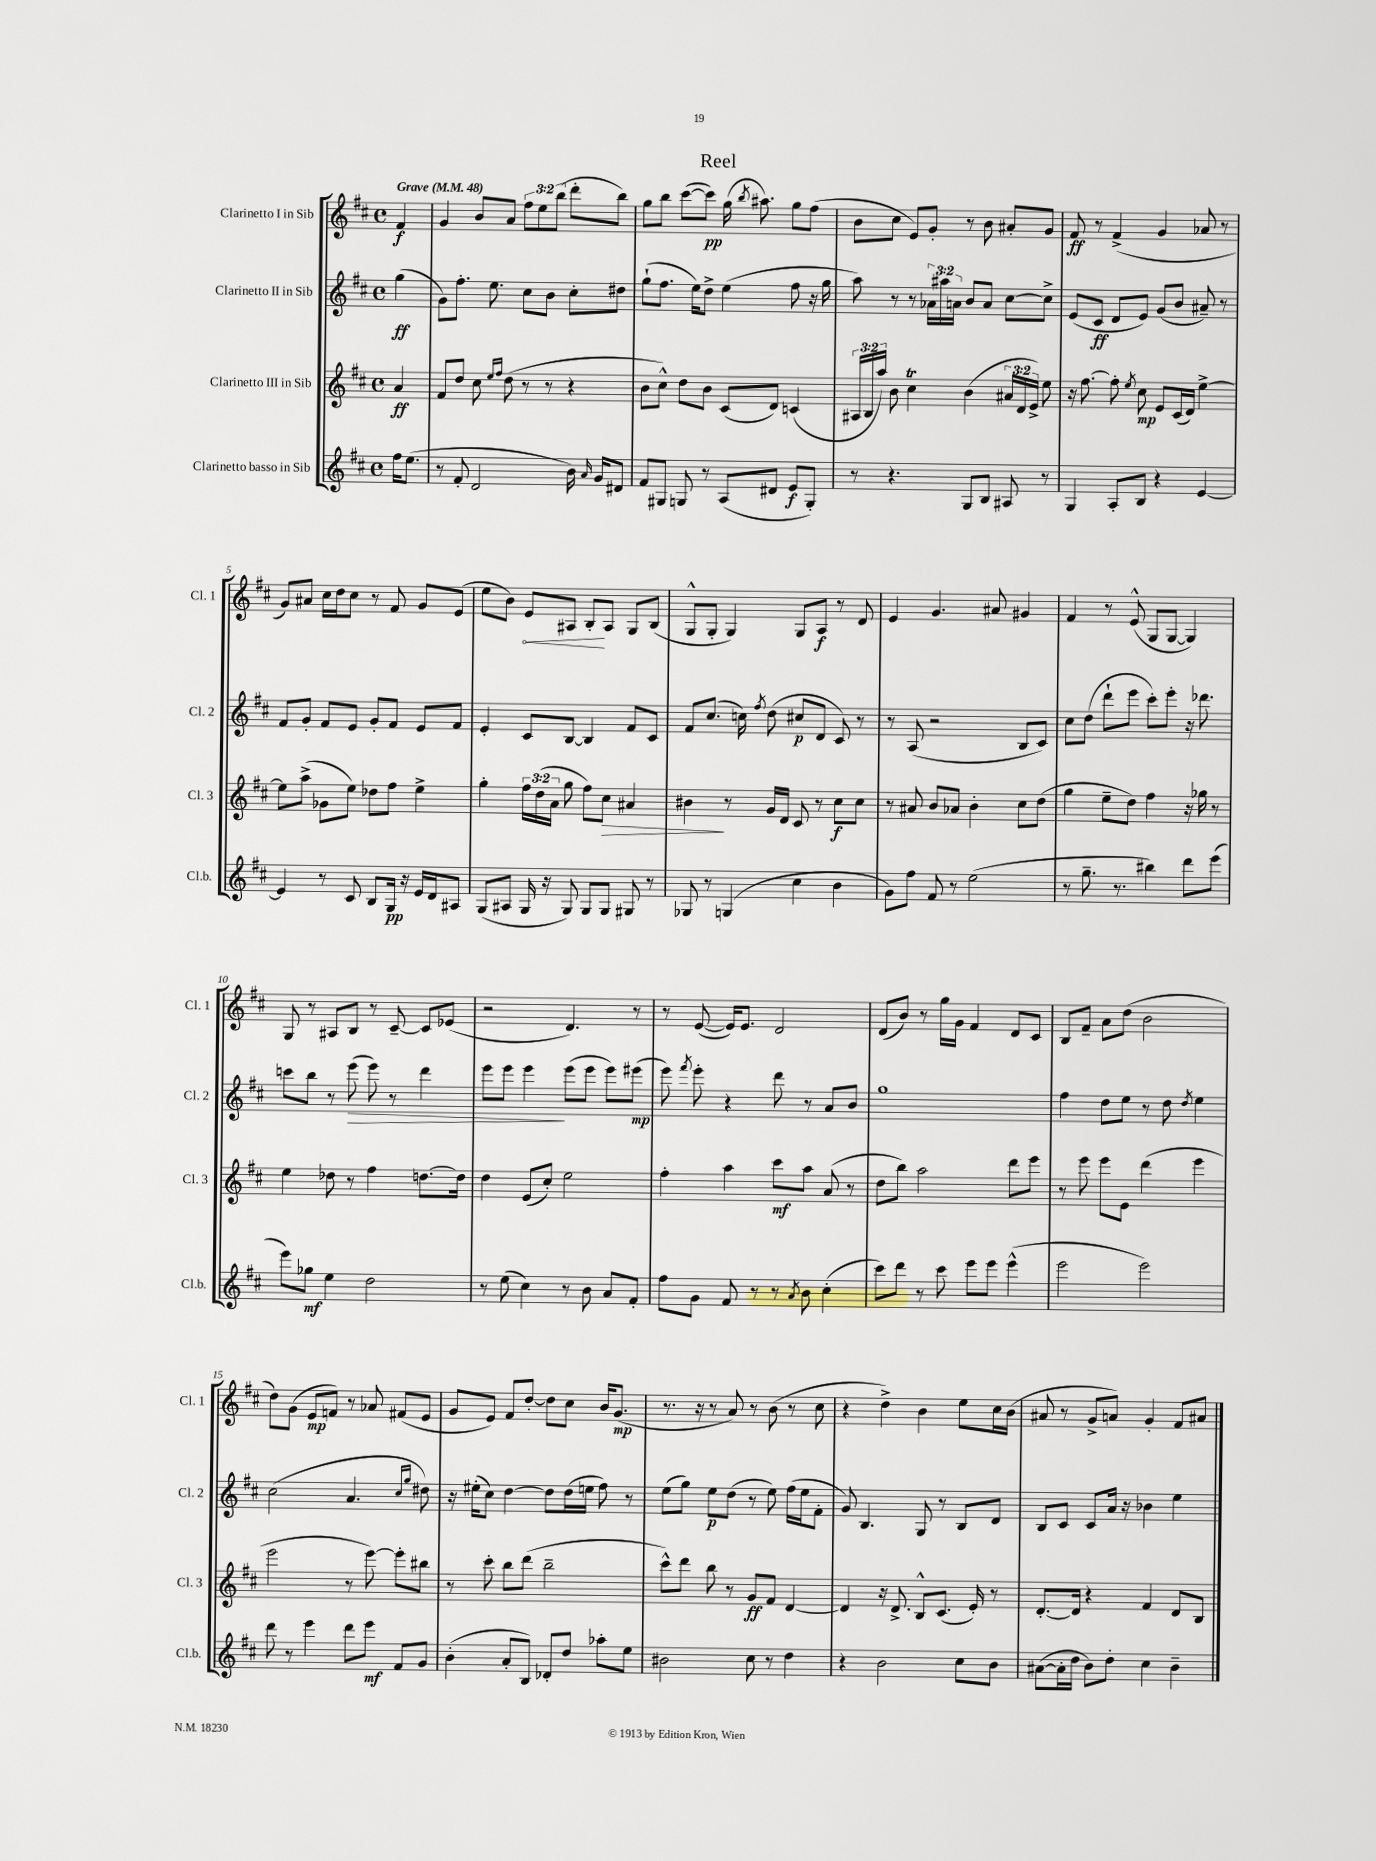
\header { title = "Reel" }
<<
\new StaffGroup <<
\new Staff = "s0" \with { instrumentName = "Clarinetto I in Sib" shortInstrumentName = "Cl. 1" } {
    \clef treble \key d \major \defaultTimeSignature \time 4/4 \override Staff.TupletNumber.text = #tuplet-number::calc-fraction-text \partial 4 \tempo "Grave" 4 = 48
    \autoBeamOff fis'4\f |
    g'4 b'8[ a'8] \tuplet 3/2 { fis''8[ e''8 b''8]( } d'''8[-. b''8]) |
    g''8[ b''8] cis'''8[~( cis'''8]\pp) g''16( \acciaccatura { b''8 } ais''8.) g''8[ fis''8]( |
    b'8[ cis''8] e'8[) g'8]-. r8 b'8 ais'8[-. g'8] |
    fis'8\ff r8 fis'4->( g'4 aes'8 r8 |
    g'8[) ais'8] cis''16[ d''16 cis''8] r8 fis'8 g'8[ e'8]( |
    e''8[ b'8]) \once \override Hairpin.circled-tip = ##t e'8[\< ais8] b8[-.\! ais8] g8[ b8]( |
    g8[-^ g8]-. g4) g8[ a8]\f r8 d'8 |
    e'4 g'4. ais'8 gis'4 |
    fis'4 r8 e'8-^( g8[ g8]~ g4) |
    g8 r8 ais8[ b8] r8 cis'8~-- cis'8[ ees'8]( |
    r2 d'4.) r8 |
    r8 e'8~( e'16[) e'8.] d'2 |
    d'8[( b'8]) r8 g''16[ g'16] fis'4 d'8[ cis'8] |
    b8[ fis'8]-- a'8[ d''8]( b'2 |
    d''8[) g'8]( e'8[\mp f'8]) r8 aes'8 fis'8[( e'8] |
    g'8[ e'8]) fis'8[ d''8]~-. d''8[ cis''8] b'16[ g'8.]\mp( |
    r8. r16 r8 a'8) r8 b'8( r8 cis''8 |
    r4 d''4->) b'4 e''8[ cis''16 b'16]( |
    ais'8 r8 g'8[-> a'8]) g'4-. fis'8[ ais'8] \bar "|." |
}
\new Staff = "s1" \with { instrumentName = "Clarinetto II in Sib" shortInstrumentName = "Cl. 2" } {
    \clef treble \key d \major \defaultTimeSignature \time 4/4 \override Staff.TupletNumber.text = #tuplet-number::calc-fraction-text \partial 4
    \autoBeamOff g''4\ff( |
    g'8[) fis''8.]-. e''8. cis''8[ b'8] cis''8[-. dis''8] |
    g''8[-!( fis''8.] e''16[) d''8]-> e''4( fis''8 r16 g''16 |
    a''8) r8 r8 \tuplet 3/2 { aes'16[ ais''16 a'16] } b'8[ a'8] cis''8[~ cis''8]-> |
    e'8[( cis'8]\ff d'8[ e'8]) g'8[( b'8] ais'8--) r8 |
    fis'8[ g'8]-. fis'8[ e'8] g'8[-. fis'8] e'8[ fis'8] |
    e'4-. cis'8[ b8]~ b4 fis'8[ cis'8] |
    fis'8[ cis''8.]( c''16) \acciaccatura { fis''8 } d''8( cis''8[\p d'8] cis'8) r8 |
    r8 a8( r2 b8[ cis'8]) |
    cis''8[ d''8]( d'''8[-! e'''8] cis'''8[-.) e'''8]-. r16 des'''8. |
    c'''8[ b''8] r8 e'''8\>( e'''8) r8 d'''4 |
    e'''8[ e'''8] e'''4\! e'''8[( e'''8] e'''8[) eis'''8]\mp( |
    e'''8) \acciaccatura { fis'''8 } e'''8-. r4 d'''8 r8 a'8[ b'8] |
    g''1 |
    fis''4 d''8[ e''8] r8 d''8 \acciaccatura { d''8 } e''4 |
    cis''2( a'4. \grace { cis''16[ g''16] } dis''8) |
    r16 eis''16[-.( cis''8]) d''4~ d''8[ d''16( e''16] fis''8) r8 |
    e''8[( g''8]) e''8[\p d''8]( r8 e''8) fis''16[( e''16 fis'8]-. |
    g'8) b4. g8 r8 b8[ d'8] |
    b8[ cis'8] cis'8[ a'16] r16 bes'4 e''4 \bar "|." |
}
\new Staff = "s2" \with { instrumentName = "Clarinetto III in Sib" shortInstrumentName = "Cl. 3" } {
    \clef treble \key d \major \defaultTimeSignature \time 4/4 \override Staff.TupletNumber.text = #tuplet-number::calc-fraction-text \partial 4
    \autoBeamOff a'4\ff |
    fis'8[ d''8] cis''8 \grace { e''16[ fis''16] } d''8( r8 r8 r4 |
    b'8[ cis''8]-^) d''8[ b'8] cis'8[( d'8]) c'4( |
    \tuplet 3/2 { ais16[ b16 a''16]) } b'8 cis''4\trill b'4( \tuplet 3/2 { ais'16[ d'16 e'16]->) } e''8 |
    r16 fis''8.~ fis''8-. \acciaccatura { e''8 } cis''8\mp e'8[ cis'16( d'16]) e''4~-> |
    e''8[ a''8]->( ges'8[ e''8]) des''8[ fis''8] e''4-> |
    g''4-. \tuplet 3/2 { fis''16[ d''16( a'16] } g''8 fis''8[) cis''8]\> ais'4 |
    bis'4\! r8 g'16[ d'16] cis'8 r8 cis''8[\f cis''8] |
    r8 ais'8 b'8[ aes'8] b'4-. cis''8[ d''8]( |
    g''4 e''8[-- d''8]) fis''4 r16 ges''16 r8 |
    e''4 des''8 r8 fis''4 d''8.[~ d''16] |
    d''4 e'8[( cis''8]-.) e''2 |
    fis''4-. a''4 cis'''8[\mf a''8] a'8( r8 |
    d''8[ b''8]) a''2 d'''8[ e'''8] |
    r8 e'''8 e'''8[ e'8] d'''4( e'''4 |
    e'''2 r8 e'''8~) e'''8[-. bis''8] |
    r8 cis'''8-. b''8[ d'''8]( b''2-- |
    cis'''8[-^) d'''8] b''8 r8 g'8[\ff fis'8] d'4~ |
    d'4 r16 d'8.-> b8[-^ cis'8.]( e'16-.) r8 |
    d'8.[~-. d'16] r4 fis'4 d'8[ b8] \bar "|." |
}
\new Staff = "s3" \with { instrumentName = "Clarinetto basso in Sib" shortInstrumentName = "Cl.b." } {
    \clef treble \key d \major \defaultTimeSignature \time 4/4 \partial 4
    \autoBeamOff fis''16[ e''8.]( |
    r8 fis'8-. d'2 b'16) \grace { a'16 } g'16[ dis'8] |
    fis'8[ gis8] g8 r8 a8[( dis'8] e'8[\f g8]-.) |
    r8 r4. g8[ b8] ais8 r8 |
    g4 a8[-. b8] r4 e'4~ |
    e'4 r8 cis'8 b8[ g16]\pp r16 e'16[ d'16 ais8] |
    g8[( ais8] g16 r16 g8) g8[ g8] gis8 r8 |
    ges8 r8 g4( cis''4 b'4 |
    g'8[) fis''8] fis'8 r8 e''2( |
    r8 g''8.-- r8. bis''4) d'''8[ e'''8]( |
    e'''8[) ges''8]\mf e''4 d''2 |
    r8 e''8( cis''4) r8 b'8 a'8[ fis'8]-. |
    fis''8[ g'8] fis'8 r8 r8 \acciaccatura { a'8 } b'8 cis''4-.( |
    cis'''8[) d'''8] r8 cis'''8 e'''8[ e'''8] e'''4-^( |
    e'''2 e'''2) |
    d'''8 r8 e'''4 d'''8[ e'''8]\mf fis'8[ g'8] |
    b'4-.( a'8[-. b8]) des'8[-. d''8] aes''8[-. e''8] |
    bis'2 cis''8 r8 d''4 |
    r4 b'2 cis''8[ b'8] |
    ais'8[~( ais'16-. d''16] b'8[) d''8]-. cis''4 b'4-- \bar "|." |
}
>>
>>
